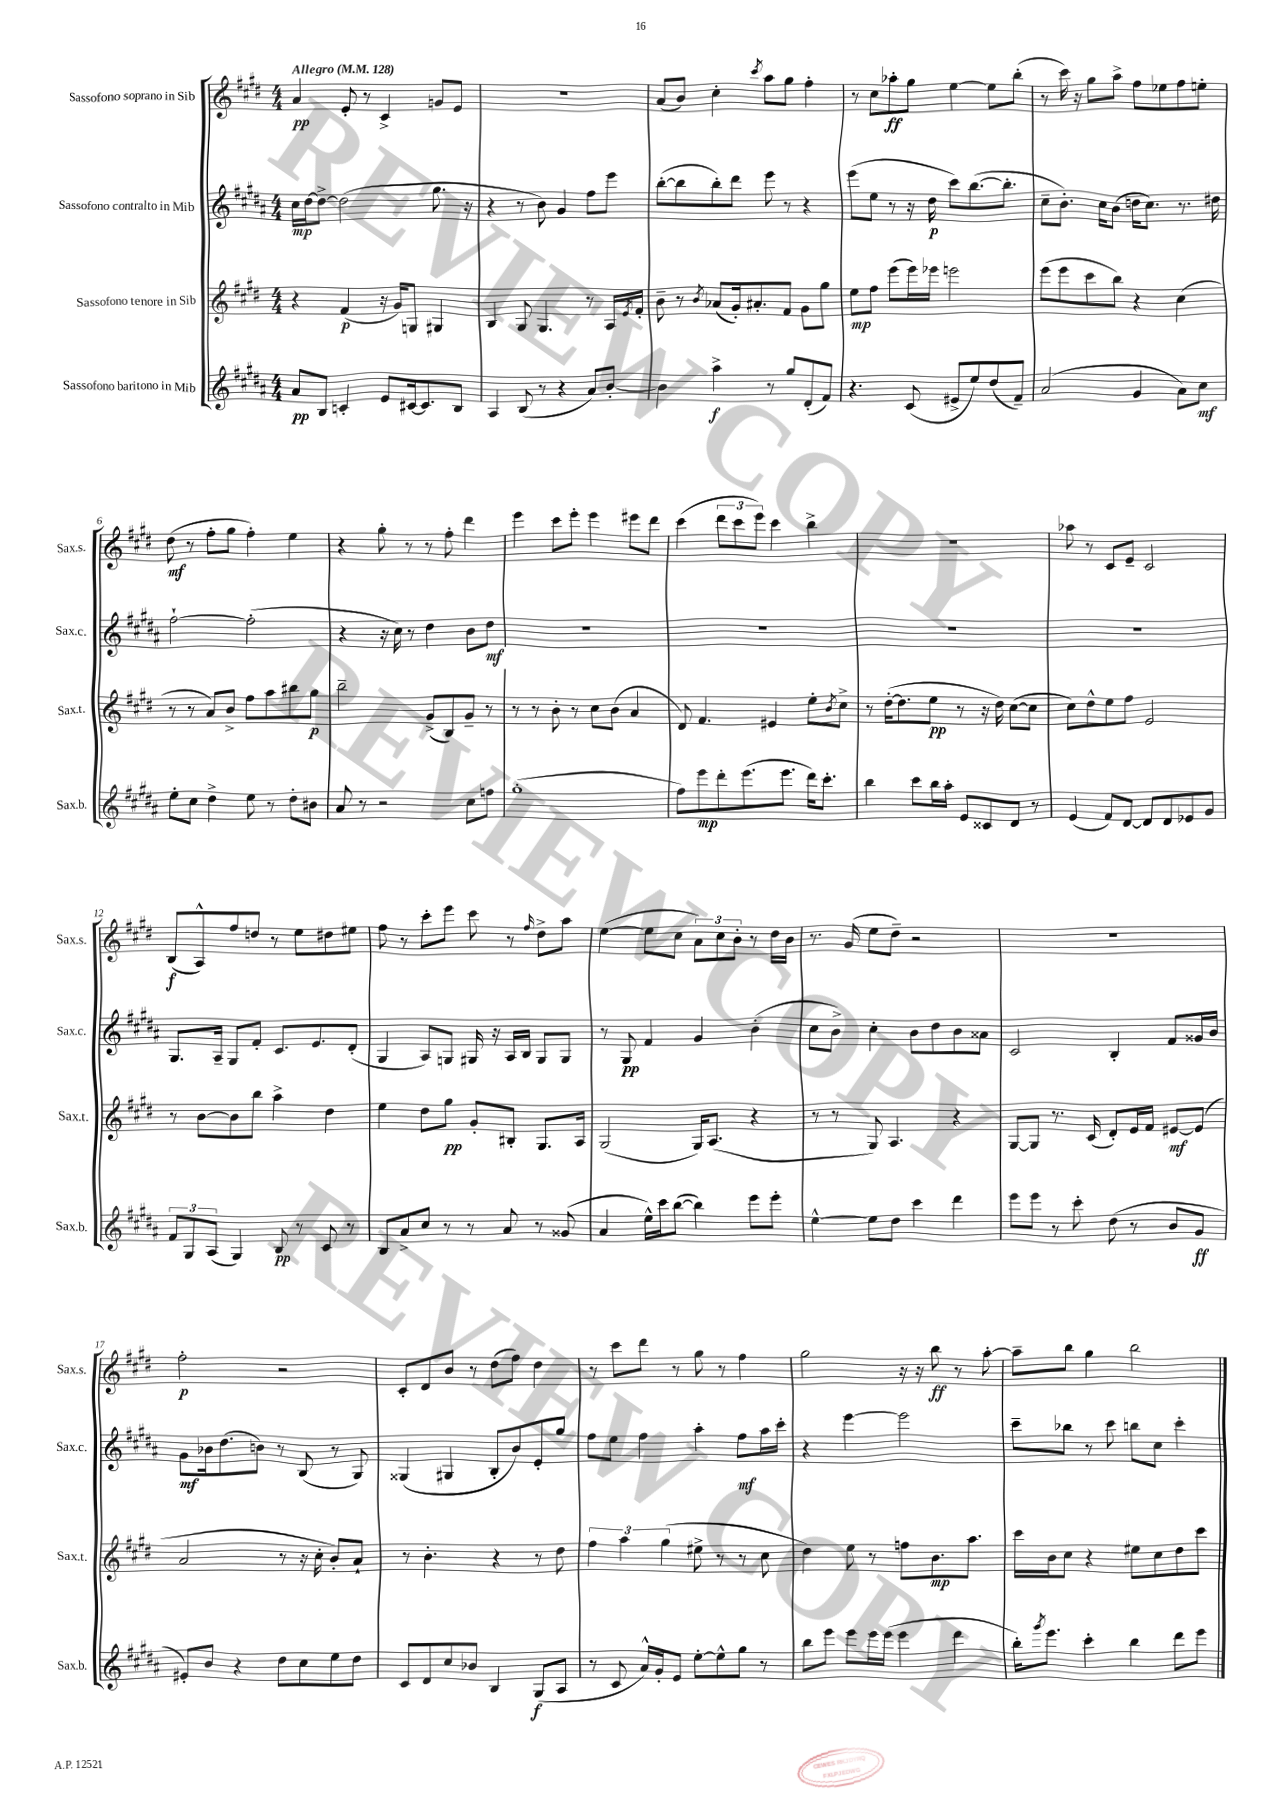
<<
\new StaffGroup <<
\new Staff = "s0" \with { instrumentName = "Sassofono soprano in Sib" shortInstrumentName = "Sax.s." } {
    \clef treble \key e \major \numericTimeSignature \time 4/4 \tempo "Allegro" 4 = 128
    a'4\pp e'8-. r8 cis'4-> g'8 e'8 |
    R1 |
    a'8( b'8) cis''4-. \acciaccatura { cis'''8 } a''8 gis''8 fis''4-. |
    r8 cis''8 aes''8-.\ff gis''8 e''4~ e''8 b''8-.( |
    r8 cis'''16) r16 gis''8 a''8-> fis''8 ees''8 fis''8 e''8-. |
    dis''8\mf( r8 fis''8-. gis''8 fis''4-.) e''4 |
    r4 gis''8-. r8 r8 fis''8-. dis'''4 |
    e'''4 cis'''8 e'''8-. e'''4 eis'''8 dis'''8 |
    cis'''4( \tuplet 3/2 { dis'''8 cis'''8 e'''8) } cis'''4 b''4-> |
    R1 |
    aes''8 r8 cis'8 e'8-- cis'2 |
    b8\f( a8-^) fis''8 d''8 r8 e''8 dis''8 eis''8 |
    fis''8 r8 cis'''8-. e'''8 cis'''8 r8 \grace { fis''16 } dis''8-> a''8 |
    e''4~( e''8 cis''8 \tuplet 3/2 { a'8) cis''8 b'8-. } r8 dis''16 b'16 |
    r8. gis'16( e''8 dis''8--) r2 |
    R1 |
    fis''2-.\p r2 |
    cis'8-. dis'8 b'8 r8 dis''8( fis''8) dis''4 |
    r8 cis'''8 dis'''8 r8 gis''8 r8 fis''4 |
    gis''2 r16 r16 b''8\ff r8 a''8~-. |
    a''8-- b''8 gis''4 b''2 \bar "|." |
}
\new Staff = "s1" \with { instrumentName = "Sassofono contralto in Mib" shortInstrumentName = "Sax.c." } {
    \clef treble \key b \major \numericTimeSignature \time 4/4
    cis''16\mp dis''16~ dis''8~-> dis''2( gis''8. r16 |
    r4 r8 b'8) gis'4 fis''8 e'''8 |
    b''8~-.( b''8 b''8-.) dis'''8 e'''8 r8 r4 |
    e'''8( e''8 r8 r16 dis''16\p cis'''8) b''8.~( b''8.-. |
    cis''8-- b'8.-.) cis''16 b'8( d''16 cis''8.) r8. dis''16 |
    fis''2~-! fis''2-.( |
    r4 r16 cis''16) r8 dis''4 b'8 dis''8\mf |
    R1 |
    R1 |
    R1 |
    R1 |
    gis8. ais16-- gis8 fis'8-. cis'8. e'8. dis'8-.( |
    gis4 ais8) g8 gis16 r16 ais16 b16 gis8 gis8 |
    r8 gis8\pp fis'4 gis'4 b'4-.( |
    cis''8 b'8->) cis''4-. b'8 dis''8 b'8 aisis'8 |
    cis'2 b4-. fis'8 gisis'16 b'16 |
    gis'8\mf bes'16 dis''8.( b'8) r8 b8( r8 gis8) |
    gisis4( gis4 b8-. b'8) e'8-. gis''8 |
    fis''8 e''8 fis''4 ais''4-. fis''8\mf ais''16 cis'''16-. |
    r4 e'''4~ e'''2 |
    cis'''8-- bes''8 r8 cis'''8 b''8 cis''8 cis'''4-. \bar "|." |
}
\new Staff = "s2" \with { instrumentName = "Sassofono tenore in Sib" shortInstrumentName = "Sax.t." } {
    \clef treble \key e \major \numericTimeSignature \time 4/4
    r4 fis'4\p( r16 gis'16) g8 gis4 |
    b4 gis8 gis4. r8 a16 \acciaccatura { e'8 } fis'16-. |
    b'8-- r8 \acciaccatura { b'8 } aes'8( gis'16-.) ais'8.-. fis'8 gis'8 gis''8 |
    e''8\mp fis''8 e'''8( e'''16) ees'''16 e'''2 |
    e'''8( e'''8 cis'''8 b''8) r4 cis''4( |
    r8 r8 a'8) b'8-> fis''8 a''8 bis''8 gis''8\p |
    b''2-- gis'8->( b8) gis'8-- r8 |
    r8 r8 b'8-. r8 cis''8 b'8( a'4 |
    dis'8) fis'4. eis'4 e''8-. \acciaccatura { b'8 } cis''8-> |
    r8 dis''16~-.( dis''8. e''8\pp r8 r16 dis''16) cis''8~( cis''8 |
    cis''8) dis''8-^ e''8 fis''8 e'2 |
    r8 b'8~ b'8 b''8 a''4-> dis''4 |
    e''4 dis''8 gis''8\pp gis'8-. bis8-. gis8. a16 |
    gis2( gis16) a8.( r4 |
    r8 r8 gis8) a4. r4 |
    gis8~ gis8 r8. cis'16( dis'8-.) e'16 fis'16 eis'8~\mf eis'8( |
    a'2 r8 r16 cis''16-. b'8-.) a'8-! |
    r8 b'4.-. r4 r8 dis''8 |
    \tuplet 3/2 { fis''4 a''4 gis''4( } eis''8-> r8 r8 cis''8 |
    dis''4) e''8 r8 f''8 b'8.\mp a''8. |
    cis'''16 b'16 cis''8 r4 eis''8 cis''8 dis''8 cis'''8 \bar "|." |
}
\new Staff = "s3" \with { instrumentName = "Sassofono baritono in Mib" shortInstrumentName = "Sax.b." } {
    \clef treble \key b \major \numericTimeSignature \time 4/4
    ais'8\pp b8 c'4-. e'8 cis'16~ cis'8. b8 |
    ais4 b8( r8 r4 ais'8) b'8~-. |
    b'4 ais''4->\f r8 gis''8 dis'8-.( fis'8) |
    r4. cis'8( eis'8-> e''8) dis''8( fis'8--) |
    ais'2( gis'4 ais'8) cis''8\mf |
    e''8-. cis''8 dis''4-> e''8 r8 dis''8-. bis'8 |
    ais'8 r8 r2 cis''8 f''8 |
    gis''1-.( |
    fis''8) e'''8\mp dis'''8-. e'''8.( e'''8. dis'''16) cis'''8.-. |
    b''4 cis'''8 b''16 ais''16-. e'8 cisis'8 dis'8 r8 |
    e'4( fis'8) dis'8~ dis'8 dis'8 ees'8 gis'8 |
    \tuplet 3/2 { fis'8 gis8 ais8( } gis4) b8\pp r8 cis'8 r8 |
    b8 ais'8-> cis''8 r8 r8 ais'8 r8 gisis'8( |
    ais'4 e''16-^) cis'''16 b''8~( b''4) e'''8 e'''8-. |
    e''4~-^ e''8 dis''8 cis'''4 dis'''4 |
    e'''8 e'''8 r8 cis'''8-. dis''8( r8 b'8 gis'8\ff |
    eis'8-.) b'8 r4 dis''8 cis''8 e''8 dis''8 |
    cis'8 dis'8 cis''8 bes'8 b4 gis8\f( ais8 |
    r8 cis'8 ais'16-^) gis'16-. e'8 e''8~-. e''8-^ gis''8 r8 |
    b''8 e'''8 e'''8 e'''16 e'''16( e'''4 dis'''4 |
    b''16-.) \acciaccatura { gis'''8 } e'''8. cis'''4-. b''4 dis'''8 e'''8 \bar "|." |
}
>>
>>
